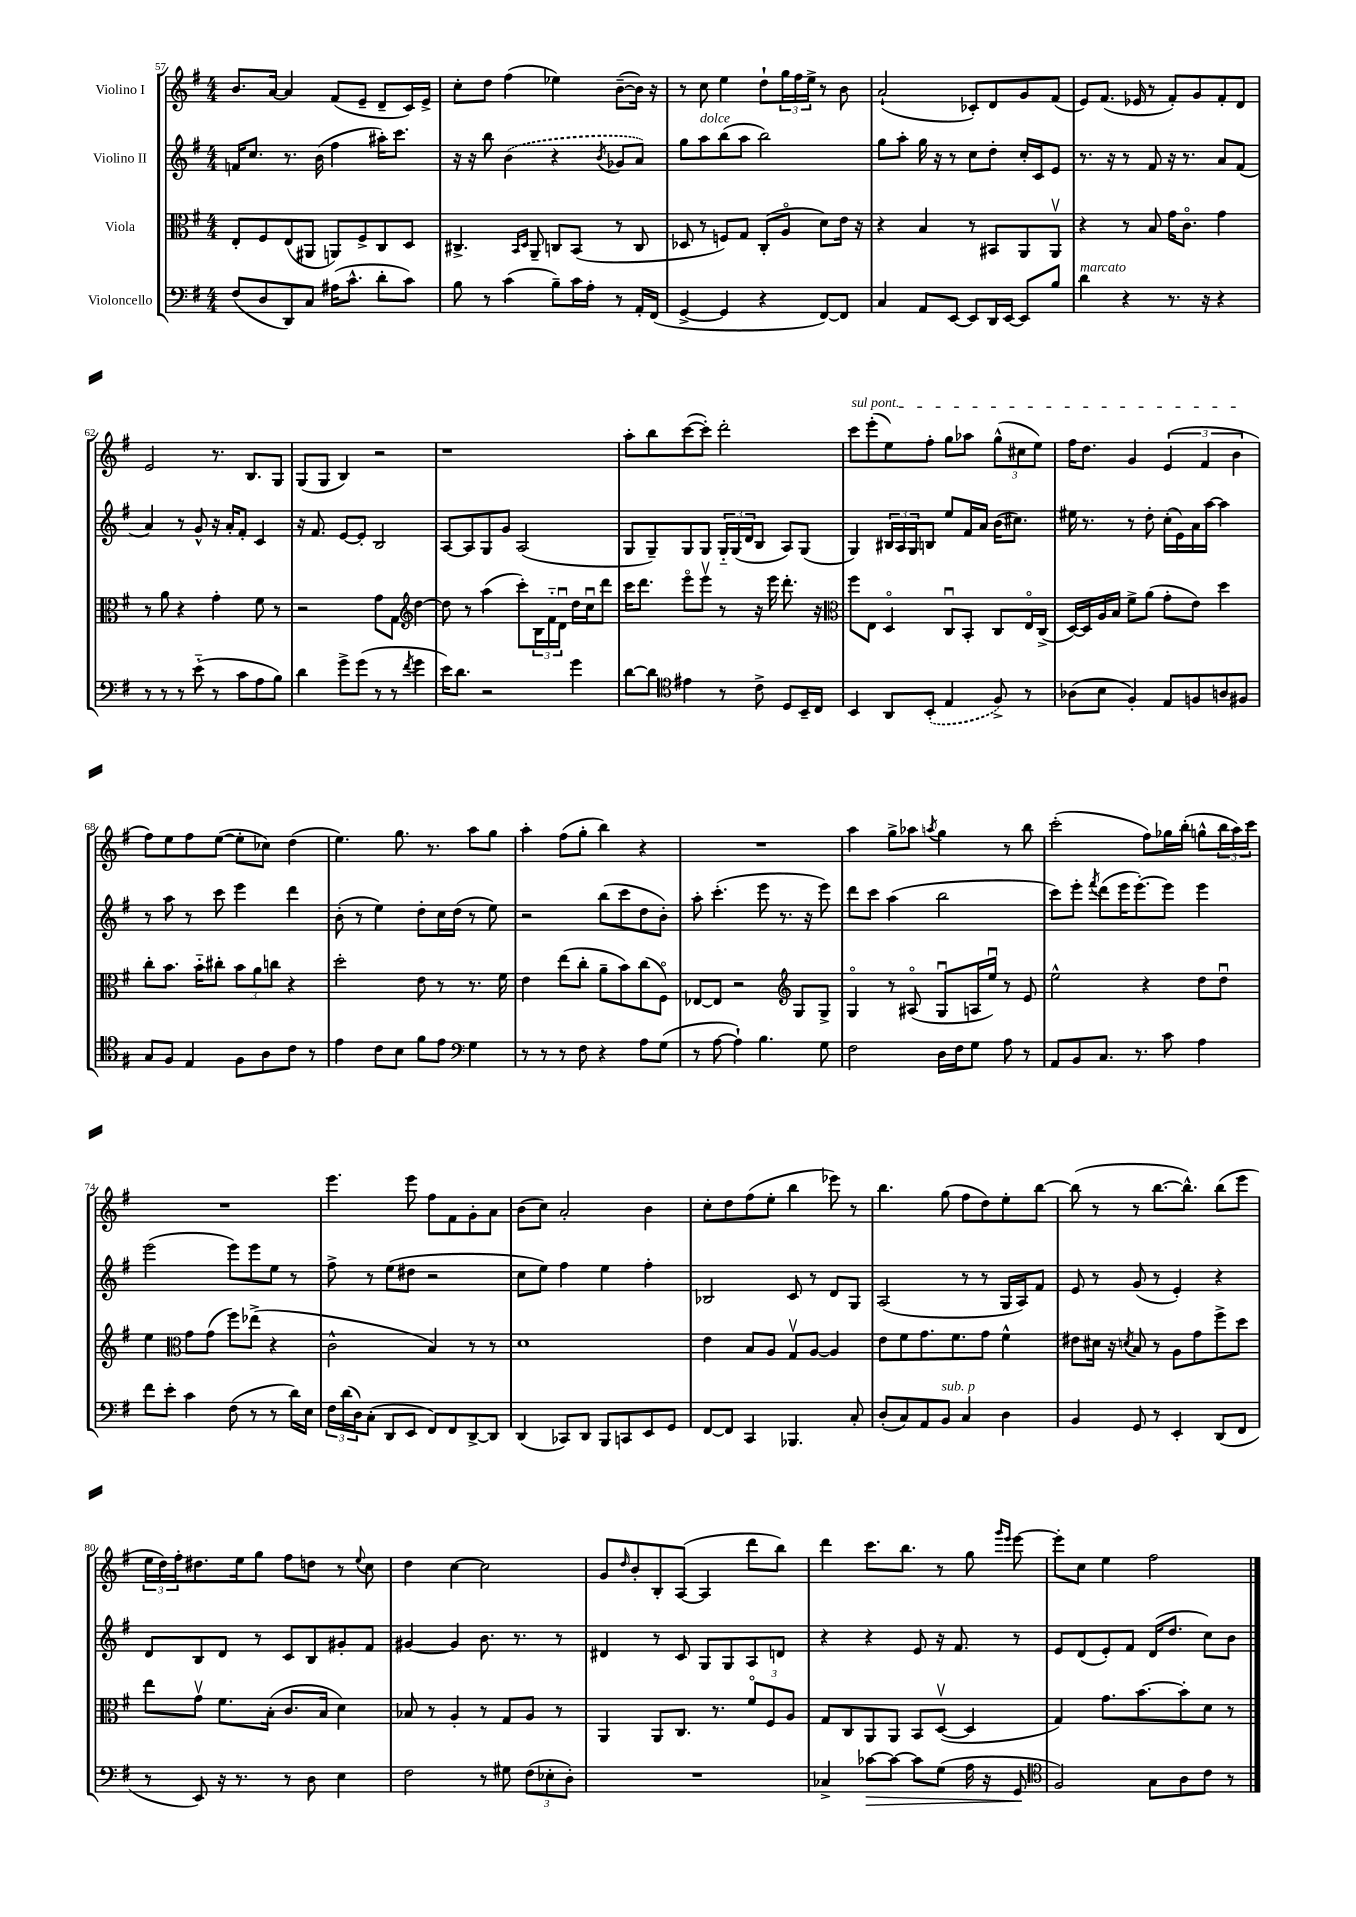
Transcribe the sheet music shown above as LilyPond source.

<<
\new StaffGroup <<
\new Staff = "s0" \with { instrumentName = "Violino I" } {
    \clef treble \key g \major \numericTimeSignature \time 4/4
    b'8. a'16~ a'4 fis'8( e'8-- d'8-- c'16) e'16-> |
    c''8-. d''8 fis''4( ees''4) b'8~--( b'16) r16 |
    r8 c''8 e''4 d''8-! \tuplet 3/2 { g''16 fis''16 e''16-> } r8 b'8 |
    a'2-!( ces'8-.) d'8 g'8 fis'8( |
    e'8) fis'8.( ees'16 r8 fis'8-.) g'8 fis'8-. d'8 |
    e'2 r8. b8. g8 |
    g8( g8 b4) r2 |
    r1 |
    a''8-. b''8 c'''8~( c'''8-.) d'''2-. |
    \once \override TextSpanner.bound-details.left.text = \markup { \italic "sul pont." } c'''8\startTextSpan e'''8-.( e''8) fis''8-. g''8 aes''8 \tuplet 3/2 { g''8-^( cis''8 e''8) } |
    fis''16 d''8. g'4 \tuplet 3/2 { e'4( fis'4 b'4\stopTextSpan } |
    fis''8) e''8 fis''8 e''8~( e''8-. ces''8) d''4( |
    e''4.) g''8. r8. a''8 g''8 |
    a''4-. fis''8( g''8-. b''4) r4 |
    R1 |
    a''4 g''8-> aes''8 \acciaccatura { a''8 } g''4 r8 b''8 |
    c'''2-.( fis''8) ges''16 b''16-.( g''8-^ \tuplet 3/2 { b''16 a''16) c'''16 } |
    R1 |
    e'''4. e'''8 fis''8 fis'8 g'8-. a'8 |
    b'8( c''8) a'2-. b'4 |
    c''8-. d''8 fis''8( e''8-. b''4 ees'''8) r8 |
    b''4. g''8( fis''8 d''8) e''8-. b''8~ |
    b''8( r8 r8 b''8.~ b''8.-^) b''8( e'''8 |
    \tuplet 3/2 { e''16 d''16) fis''16-. } dis''8. e''16 g''8 fis''8 d''8 r8 \appoggiatura { e''8 } c''8 |
    d''4 c''4~ c''2 |
    g'8 \grace { d''16 } b'8-. b8-. a8~( a4 d'''8 b''8) |
    d'''4 c'''8. b''8. r8 g''8 \grace { g'''16 e'''16 } e'''8~ |
    e'''8-. c''8 e''4 fis''2 \bar "|." |
}
\new Staff = "s1" \with { instrumentName = "Violino II" } {
    \clef treble \key g \major \numericTimeSignature \time 4/4
    f'16 c''8. r8. b'16( fis''4 ais''16-.) c'''8. |
    r16 r16 b''8 \once \slurDashed b'4( r4 \acciaccatura { b'8 } ges'8 a'8) |
    g''8 a''8^\markup { \italic "dolce" } b''8( a''8 b''2) |
    g''8 a''8-. g''16 r16 r8 c''8 d''8-. c''16-. c'16 e'8 |
    r8. r16 r8 fis'8 r16 r8. a'8 fis'8( |
    a'4) r8 g'8-^ r16 a'16-. fis'8-. c'4 |
    r16 fis'8. e'8~ e'8-. b2 |
    a8~ a8 g8 g'8 a2( |
    g8 g8--) g8 g8 \tuplet 3/2 { g16-_ g16( d'16 } b8 a8) g8( |
    g4) \tuplet 3/2 { bis16 a16 g16 } b8 e''8 fis'16 a'16 b'16( cis''8.) |
    eis''16 r8. r8 d''8-. c''16-.( e'16) a'16 a''16~ a''4 |
    r8 a''8 r8 c'''8 e'''4 d'''4 |
    b'8-.( r8 e''4) d''8-. c''16 d''16( r8 e''8) |
    r2 b''8( c'''8 d''8 b'8-.) |
    a''8-. c'''4.-.( e'''8 r8. r16 e'''8) |
    d'''8 c'''8 a''4( b''2 |
    c'''8) e'''8-. \acciaccatura { fis'''8 } d'''8( e'''16 e'''8.~-.) e'''8 e'''4 |
    e'''2( e'''8) e'''8 e''8 r8 |
    fis''8-> r8 e''8( dis''8 r2 |
    c''8 e''8) fis''4 e''4 fis''4-. |
    bes2 c'8 r8 d'8 g8 |
    a2( r8 r8 g16 a16) fis'8 |
    e'8 r8 g'8( r8 e'4-.) r4 |
    d'8 b8 d'8 r8 c'8 b8 gis'8-. fis'8 |
    gis'4~ gis'4 b'8. r8. r8 |
    dis'4 r8 c'8 g8 g8 a8 d'8 |
    r4 r4 e'8 r16 fis'8. r8 |
    e'8 d'8( e'8-.) fis'8 d'16( d''8. c''8) b'8 \bar "|." |
}
\new Staff = "s2" \with { instrumentName = "Viola" } {
    \clef alto \key g \major \numericTimeSignature \time 4/4
    e8-. fis8 e8( ais,8 a,8) fis8-> c8 d8 |
    cis4.-> \grace { b,16 d16 } a,8-- c8 b,8( r8 c8 |
    des8 r8 f8) g8 c8-.( a8\flageolet d'8) e'16 r16 |
    r4 b4 r8 bis,8 a,8 a,8\upbow |
    r4 r8 b8 g'16 c'8.\flageolet g'4 |
    r8 a'8 r4 g'4-. fis'8 r8 |
    r2 g'8 g8 \clef treble d''4~ |
    d''8 r8 a''4( c'''8-.) \tuplet 3/2 { b16 fis'16-_ d'16\downbow } d''16 c''16\downbow d'''8 |
    c'''16 d'''8. e'''8\flageolet e'''8\upbow r8 r16 e'''16 d'''8.-. r16 |
    \clef alto fis''8 e8 d4\flageolet c8\downbow b,8-. c8 e16\flageolet c16->( |
    d16~) d16 a16 b16 fis'8-> a'8( g'8-. e'8) d''4 |
    c''8-. b'8. b'16-_ cis''8-. \tuplet 3/2 { b'8 a'8 c''8 } r4 |
    d''2-. e'8 r8 r8. fis'16 |
    e'4 e''8( c''8-. a'8-- b'8) c''8( fis8\flageolet) |
    ees8~ ees8 r2 \clef treble g8 g8-> |
    g4\flageolet r8 ais8\flageolet( g8\downbow a16 e''16\downbow) r8 e'8 |
    e''2-^ r4 d''8 d''8\downbow |
    e''4 \clef alto g'8 g'8( fis''8) ees''8->( r4 |
    c'2-^ b4) r8 r8 |
    d'1 |
    e'4 b8 a8 g8\upbow a8~ a4 |
    e'8 fis'8 g'8. fis'8. g'8 fis'4-^ |
    eis'8 dis'16 r16 \acciaccatura { d'8 } b8 r8 a8 g'8 fis''8-> d''8 |
    e''8 g'8\upbow fis'8. b16-.( c'8. b16 d'4) |
    bes8 r8 a4-. r8 g8 a8 r8 |
    a,4 a,8 c8. r8. \tuplet 3/2 { fis'8\flageolet fis8 a8 } |
    g8 c8 a,8 a,8 b,8 d8~\upbow( d4 |
    g4) g'8. b'8.~ b'8-. d'8 r8 \bar "|." |
}
\new Staff = "s3" \with { instrumentName = "Violoncello" } {
    \clef bass \key g \major \numericTimeSignature \time 4/4
    fis8( d8 d,8) c8 ais16( c'8.-^ d'8-. c'8) |
    b8 r8 c'4( b8--) c'16 a16-. r8 a,16-. fis,16( |
    g,4~-> g,4 r4 fis,8~) fis,8 |
    c4 a,8 e,8~ e,8 d,16 e,16~ e,8 b8 |
    d'4^\markup { \italic "marcato" } r4 r8. r16 r4 |
    r8 r8 r8 e'8-_( r8 c'8 a8 b8) |
    d'4 g'8-> g'8( r8 r8 \acciaccatura { fis'8 } g'4 |
    e'16) d'8. r2 g'4 |
    d'8~ d'8 \clef tenor eis'4 r8 c'8-> d8 b,16-- c16 |
    b,4 a,8 \once \slurDashed b,8-.( e4 fis8->) r8 |
    aes8( b8 fis4-.) e8 f8 a8 fis8 |
    g8 fis8 e4 fis8 a8 c'8 r8 |
    e'4 c'8 b8 fis'8 e'8 \clef bass g4 |
    r8 r8 r8 fis8 r4 a8 g8( |
    r8 a8~ a4-!) b4. g8 |
    fis2 d16 fis16 g8 a8 r8 |
    a,8 b,8 c8. r8. c'8 a4 |
    fis'8 e'8-. c'4 fis8( r8 r8 d'16) e16 |
    \tuplet 3/2 { fis16 d'16( d16) } c8-.( d,8 e,8 fis,8) fis,8 d,8~-> d,8 |
    d,4( ces,8) d,8 b,,8 c,8 e,8 g,8 |
    fis,8~ fis,8 c,4 bes,,4. c8-. |
    d8-.( c8) a,8 b,8^\markup { \italic "sub. p" } c4 d4 |
    b,4 g,8 r8 e,4-. d,8( fis,8 |
    r8 e,8) r16 r8. r8 d8 e4 |
    fis2 r8 gis8 \tuplet 3/2 { fis8( ees8-. d8-.) } |
    R1 |
    ces4-> ces'8~\> ces'8~ ces'8 g8( a16 r16 g,8\! |
    \clef tenor fis2) g8 a8 c'8 r8 \bar "|." |
}
>>
>>
\layout { \context { \Score currentBarNumber = #57 } }
